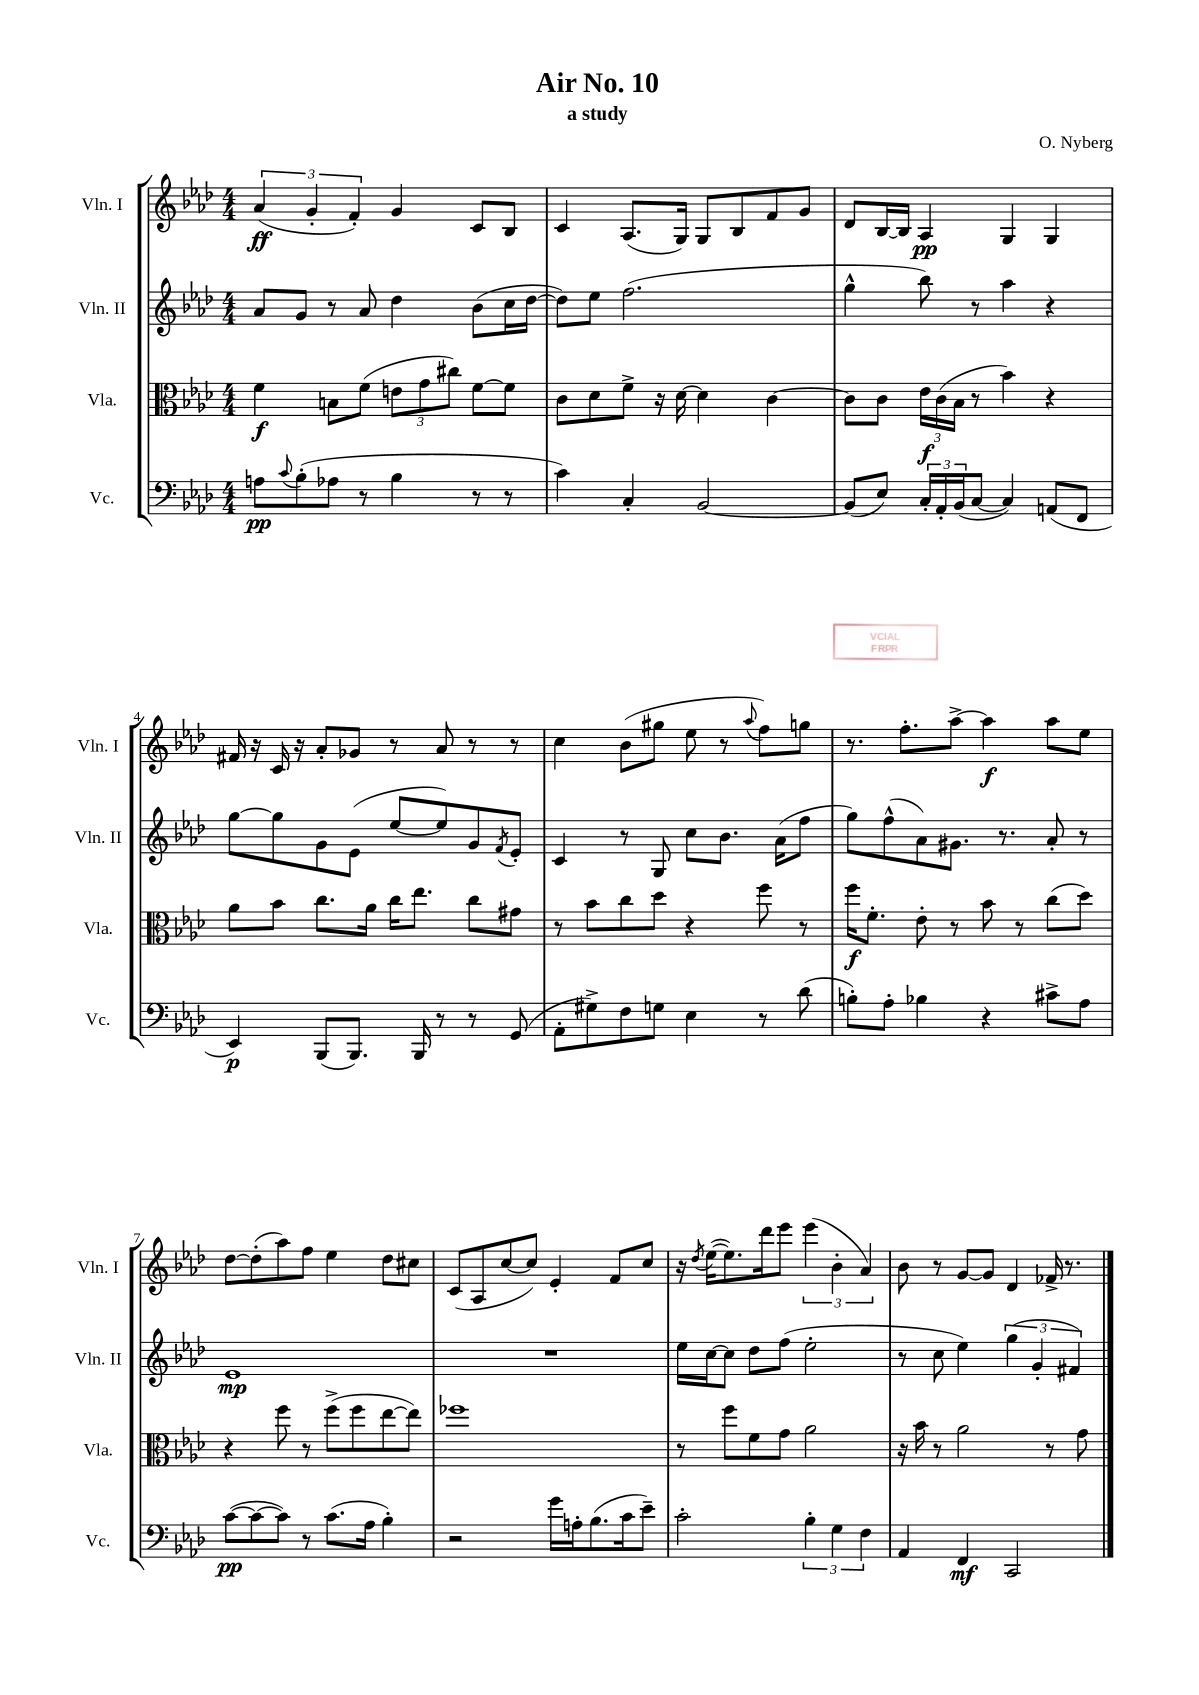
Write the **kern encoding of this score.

**kern	**kern	**kern	**kern
*staff4	*staff3	*staff2	*staff1
*clefF4	*clefC3	*clefG2	*clefG2
*k[b-e-a-d-]	*k[b-e-a-d-]	*k[b-e-a-d-]	*k[b-e-a-d-]
*M4/4	*M4/4	*M4/4	*M4/4
8A	4f	8a-	(6a-
8qqc	.	.	.
(8B-'	.	8g	.
.	.	.	6g'
8A-	8B	8r	.
.	.	.	6f')
8r	(8f	8a-	.
4B-	12e	4dd-	4g
.	12g	.	.
.	12cc#)	.	.
8r	[8f	(8b-	8c
8r	8f]	16cc	8B-
.	.	[16dd-	.
=	=	=	=
4c)	8c	8dd-])	4c
.	8d-	8ee-	.
4C'	8f^	(2.ff	(8.A-
.	16r	.	.
.	[16d-	.	16G)
[2BB-	4d-]	.	8G
.	.	.	8B-
.	[4c	.	8f
.	.	.	8g
=	=	=	=
(8BB-]	8c]	4gg^^	8d-
8E-)	8c	.	[16B-
.	.	.	16B-]
24C'	24e-	8bb-)	4A-
24AA-'	(24c	.	.
(24BB-	24B-	.	.
[8C	8r	8r	.
4C])	4b-)	4aa-	4G
(8AA	4r	4r	4G
8FF	.	.	.
=	=	=	=
4EE-)	8a-	[8gg	16f#
.	.	.	16r
.	8b-	8gg]	16c
.	.	.	16r
(8BBB-	8.cc	8g	8a-'
8.BBB-)	.	(8e-	8g-
.	16a-	.	.
.	16cc	[8ee-	8r
16BBB-	8.ee-	.	.
8r	.	8ee-])	8a-
8r	8cc	8g	8r
.	.	8qf	.
(8GG	8g#	8e-'	8r
=	=	=	=
8AA-'	8r	4c	4cc
8G#^)	8b-	.	.
8F	8cc	8r	(8b-
8G	8dd-	8G	8gg#
4E-	4r	8cc	8ee-
.	.	8.b-	8r
.	.	.	8qqaa-
8r	8ff	.	8ff)
.	.	(16a-	.
(8d-	8r	8ff	8gg
=	=	=	=
8B')	16ff	8gg)	8.r
.	8.f'	.	.
8A-'	.	(8ff^^	.
.	.	.	8.ff'
4B-	8e-'	8a-)	.
.	8r	8.g#	[8aa-^
4r	8b-	.	4aa-]
.	.	8.r	.
.	8r	.	.
8c#^	(8cc	8a-'	8aa-
8A-	8dd-)	8r	8ee-
=	=	=	=
([8c	4r	1e-	[8dd-
8c_	.	.	(8dd-']
8c])	8ff	.	8aa-)
8r	8r	.	8ff
(8.c	(8ff^	.	4ee-
.	8ff	.	.
16A-	.	.	.
4B-')	[8ee-	.	8dd-
.	8ee-])	.	8cc#
=	=	=	=
2r	1ff-	1r	(8c
.	.	.	8A-
.	.	.	[8cc
.	.	.	8cc])
16g	.	.	4e-'
16A'	.	.	.
(8.B-	.	.	.
.	.	.	8f
16c	.	.	.
8e-~)	.	.	8cc
=	=	=	=
2c'	8r	16ee-	16r
.	.	.	8qdd-
.	.	[16cc	([16ee-
.	8ff	8cc]	8.ee-])
.	8f	8dd-	.
.	.	.	16ddd-
.	8g	(8ff	8eee-
6B-'	2a-	2ee-'	(6eee-
6G	.	.	6b-'
6F	.	.	6a-)
=	=	=	=
4AA-	16r	8r	8b-
.	16b-	.	.
.	8r	8cc	8r
4FF	2a-	4ee-)	[8g
.	.	.	8g]
2CC	.	(6gg	4d-
.	.	6g'	.
.	8r	.	16f-^
.	.	.	8.r
.	.	6f#)	.
.	8g	.	.
==	==	==	==
*-	*-	*-	*-
